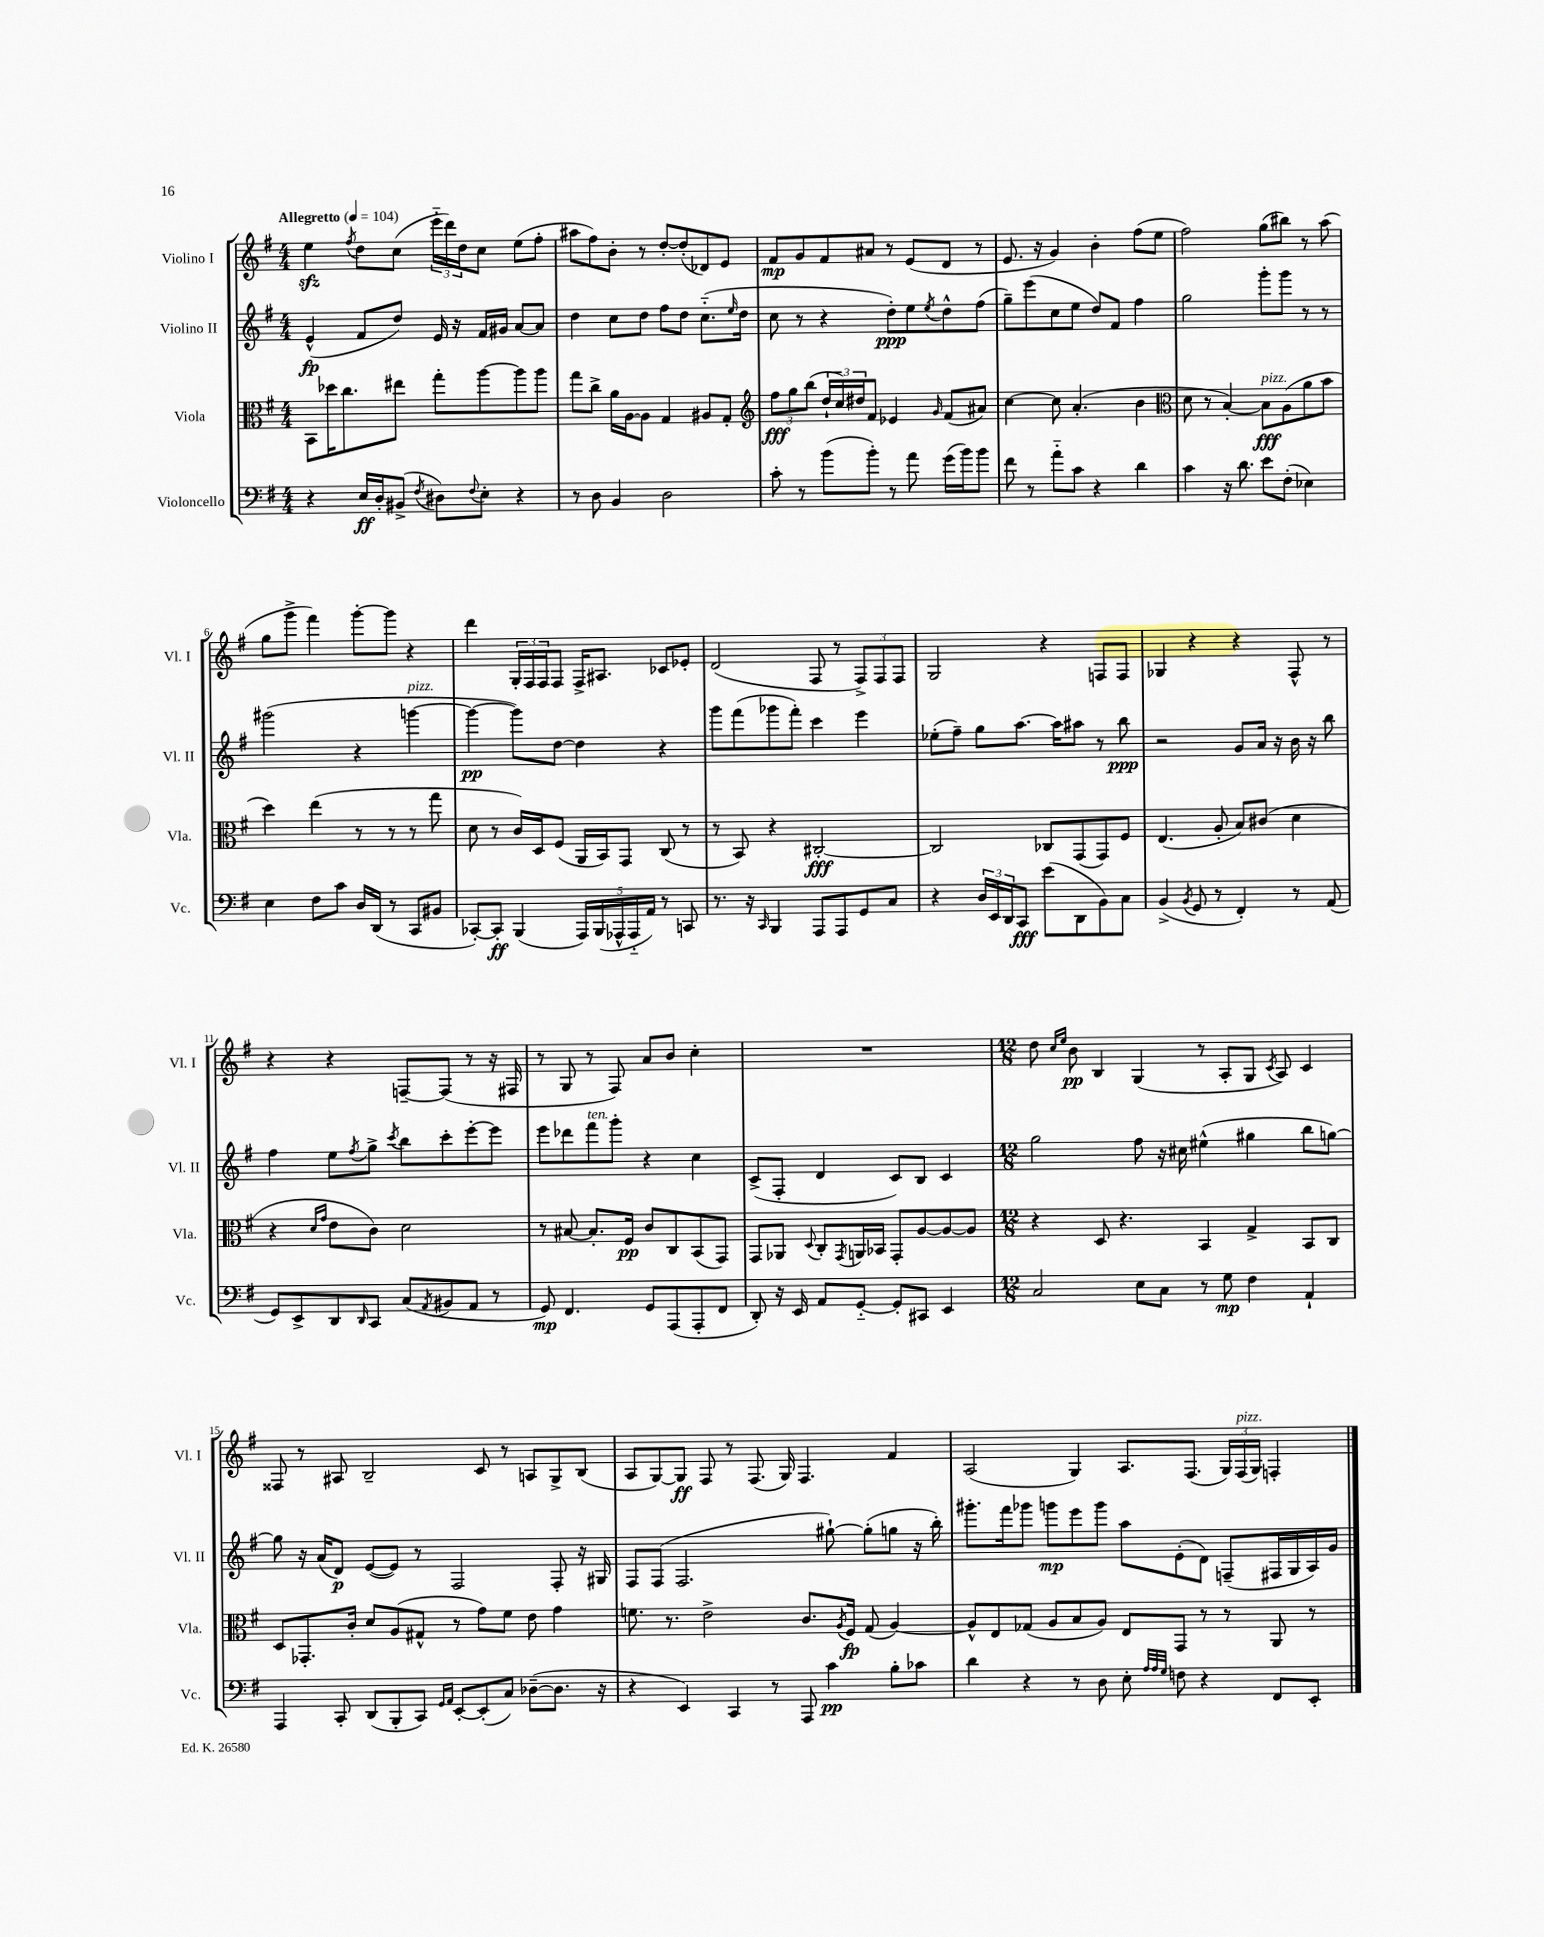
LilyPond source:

<<
\new StaffGroup <<
\new Staff = "s0" \with { instrumentName = "Violino I" shortInstrumentName = "Vl. I" } {
    \clef treble \key g \major \numericTimeSignature \time 4/4 \tempo "Allegretto" 4 = 104
    e''4\sfz \acciaccatura { fis''8 } d''8 c''8( \tuplet 3/2 { e'''16-_ d'''16) d''16 } c''8 e''8( fis''8-. |
    ais''8 fis''8) b'8-. r8 d''8~-. d''8-.( des'8) e'8 |
    fis'8\mp g'8 fis'8 ais'8 r8 e'8( d'8 r8 |
    e'8. r16 g'4) b'4-. fis''8( e''8 |
    fis''2) g''8( bis''8) r8 a''8( |
    g''8 g'''8-> fis'''4) g'''8~-. g'''8 r4 |
    d'''4 \tuplet 3/2 { g16-. fis16 fis16 } fis8 fis16-> ais8. ces'8 ees'8-. |
    d'2( fis8 r8 \tuplet 3/2 { fis8->) fis8 fis8 } |
    g2 r4 f8 f8 |
    ges4 r4 r4 fis8-^ r8 |
    r4 r4 f8~-- f8( r8 r16 fis16 |
    r8 g8 r8 fis8) a'8 b'8 c''4-. |
    R1 |
    \numericTimeSignature \time 12/8 d''8 \grace { c''16 e''16 } b'8\pp b4 g4( r8 a8-. g8 \acciaccatura { c'8 } a8) c'4 |
    fisis8 r8 ais8 b2-- c'8 r8 a8 g8-> b8( |
    a8 g8~) g8\ff fis8 r8 fis8.( g16) fis4. fis'4 |
    a2( g4) a8. fis8.( \tuplet 3/2 { g16) fis16^\markup { \italic "pizz." }( g16) } f4-. \bar "|." |
}
\new Staff = "s1" \with { instrumentName = "Violino II" shortInstrumentName = "Vl. II" } {
    \clef treble \key g \major \numericTimeSignature \time 4/4
    e'4-^\fp( fis'8 d''8) e'16 r16 fis'16 gis'16 a'8~ a'8 |
    d''4 c''8 d''8 fis''8 d''8 c''8.-_( \grace { e''16 } d''16 |
    c''8 r8 r4 d''8-.\ppp) e''8 \acciaccatura { e''8 } d''8-^ fis''8( |
    g''8--) e'''8( c''8 e''8 d''8) fis'8 fis''4 |
    g''2 g'''8-. g'''8 r8 r8 |
    gis'''2( r4 g'''4~^\markup { \italic "pizz." } |
    g'''4~\pp g'''8) d''8~ d''4 r4 |
    g'''8 fis'''8( ges'''8 fis'''8-.) c'''4 e'''4 |
    ees''8-.( fis''8--) g''8 a''8.~ a''16 ais''8 r8 b''8\ppp |
    r2 g'8 a'16 r16 b'16 r16 b''8 |
    fis''4 e''8 \acciaccatura { fis''8 } g''8-> \acciaccatura { c'''8 } b''8 c'''8-. e'''8~-. e'''8 |
    e'''8 des'''8 fis'''8^\markup { \italic "ten." } g'''8-. r4 c''4 |
    c'8->( fis8-. d'4 c'8) b8 c'4 |
    \numericTimeSignature \time 12/8 g''2 fis''8 r16 cis''16 eis''4-^( gis''4 b''8 g''8~) |
    g''8 r16 a'16( d'8\p) e'8~( e'8) r8 fis2 fis8-. r16 gis16 |
    fis8 fis8( fis2. gis''8~-!) gis''8-.( g''8 r16 b''16-.) |
    gis'''8.-. fis'''16 ges'''8 g'''8\mp e'''8 g'''8 a''8 e'8-.( d'8) f8--( fis16 g16 a16) g'16 \bar "|." |
}
\new Staff = "s2" \with { instrumentName = "Viola" shortInstrumentName = "Vla." } {
    \clef alto \key g \major \numericTimeSignature \time 4/4
    b,8 des''16 c''8. eis''8 g''8-. a''8~ a''8 a''8 |
    g''8 c''8-> a'16 a16~ a8 g4 ais8 g8-. |
    \clef treble \tuplet 3/2 { fis''8\fff g''8 b''8( } \tuplet 3/2 { d''16-! c''16) dis''16 } fis'8 ees'4 \grace { g'16 } fis'8( ais'8) |
    c''4~ c''8 a'4.-.( b'4 |
    \clef alto d'8 r8 b4~-.) b8\fff^\markup { \italic "pizz." } a8( a'8 b'8 |
    d''4) e''4( r8 r8 r8 g''8 |
    d'8 r8 c'16) d16 fis8( a,16 b,16) g,8 c8( r8 |
    r8 b,8) r4 cis2~-.\fff |
    cis2 ces8 g,8( g,8) fis8 |
    e4.( a8-. b8) cis'8( d'4 |
    r4 \grace { d'16 g'16 } e'8 c'8) d'2 |
    r8 bis8~ bis8.-. fis16\pp c'8 c8 b,8( g,8) |
    g,8 aes,8 \appoggiatura { d8 } c8-. \acciaccatura { g,8 } a,16 bes,16 g,8-. a8~ a8~ a8 |
    \numericTimeSignature \time 12/8 r4 d8 r4. b,4 g4-> b,8 c8 |
    d8 ges,8.-. c'16-. d'8 a8( gis8-^ r8 g'8) fis'8 e'8 g'4 |
    f'8. r8. e'2-> c'8. \acciaccatura { a8 } fis16\fp g8( a4~) |
    a8-^ e8 ges8( a8 b8 a8) e8 g,8 r8 r8 a,8 r8 \bar "|." |
}
\new Staff = "s3" \with { instrumentName = "Violoncello" shortInstrumentName = "Vc." } {
    \clef bass \key g \major \numericTimeSignature \time 4/4
    r4 e16\ff d16-. bis,8->( \acciaccatura { fis8 } dis8) \appoggiatura { fis8 } e8-. r4 |
    r8 d8 b,4 d2 |
    c'8-. r8 b'8( b'8-.) r8 a'8 g'16( b'16) b'8 |
    fis'8 r8 a'8-_ c'8 r4 d'4 |
    c'4 r16 d'8. e'8 fis8-.( ees4) |
    e4 fis8 c'8 d16 d,16( r8 c,8 bis,8 |
    ces,8~-.) ces,8-.\ff b,,4( \tuplet 5/4 { a,,16) b,,16( aes,,16-^ aes,,16-_ a,16) } r8 c,8 |
    r8. r16 \grace { c,16 } b,,4 a,,8 a,,8 g,8 c8 |
    r4 \tuplet 3/2 { d16 e,16 d,16 } c,8\fff e'8( d,8 b,8) c8 |
    b,4->( \acciaccatura { b,8 } g,8 r8 fis,4-.) r8 a,8( |
    g,8) e,8-> d,8 \grace { d,16 } c,8 c8( \acciaccatura { a,8 } bis,8 a,8 r8 |
    g,8\mp) fis,4. g,8 a,,8( a,,8-. fis,8 |
    d,8-.) r16 e,16 a,8 g,8~-_ g,8-. cis,8 e,4 |
    \numericTimeSignature \time 12/8 c2 e8 c8 r8 g8\mp fis4 a,4-! |
    a,,4 c,8-. d,8( b,,8-. c,8) \grace { g,16 a,16 } e,8~-. e,8-.( c8) des8~--( des8. r16 |
    r4 e,4) c,4 r8 a,,8 c'4\pp b8-. ces'8 |
    d'4 r4 r8 d8 e8-. \grace { a32 a32 g32 } f8 r4 fis,8 e,8-. \bar "|." |
}
>>
>>
